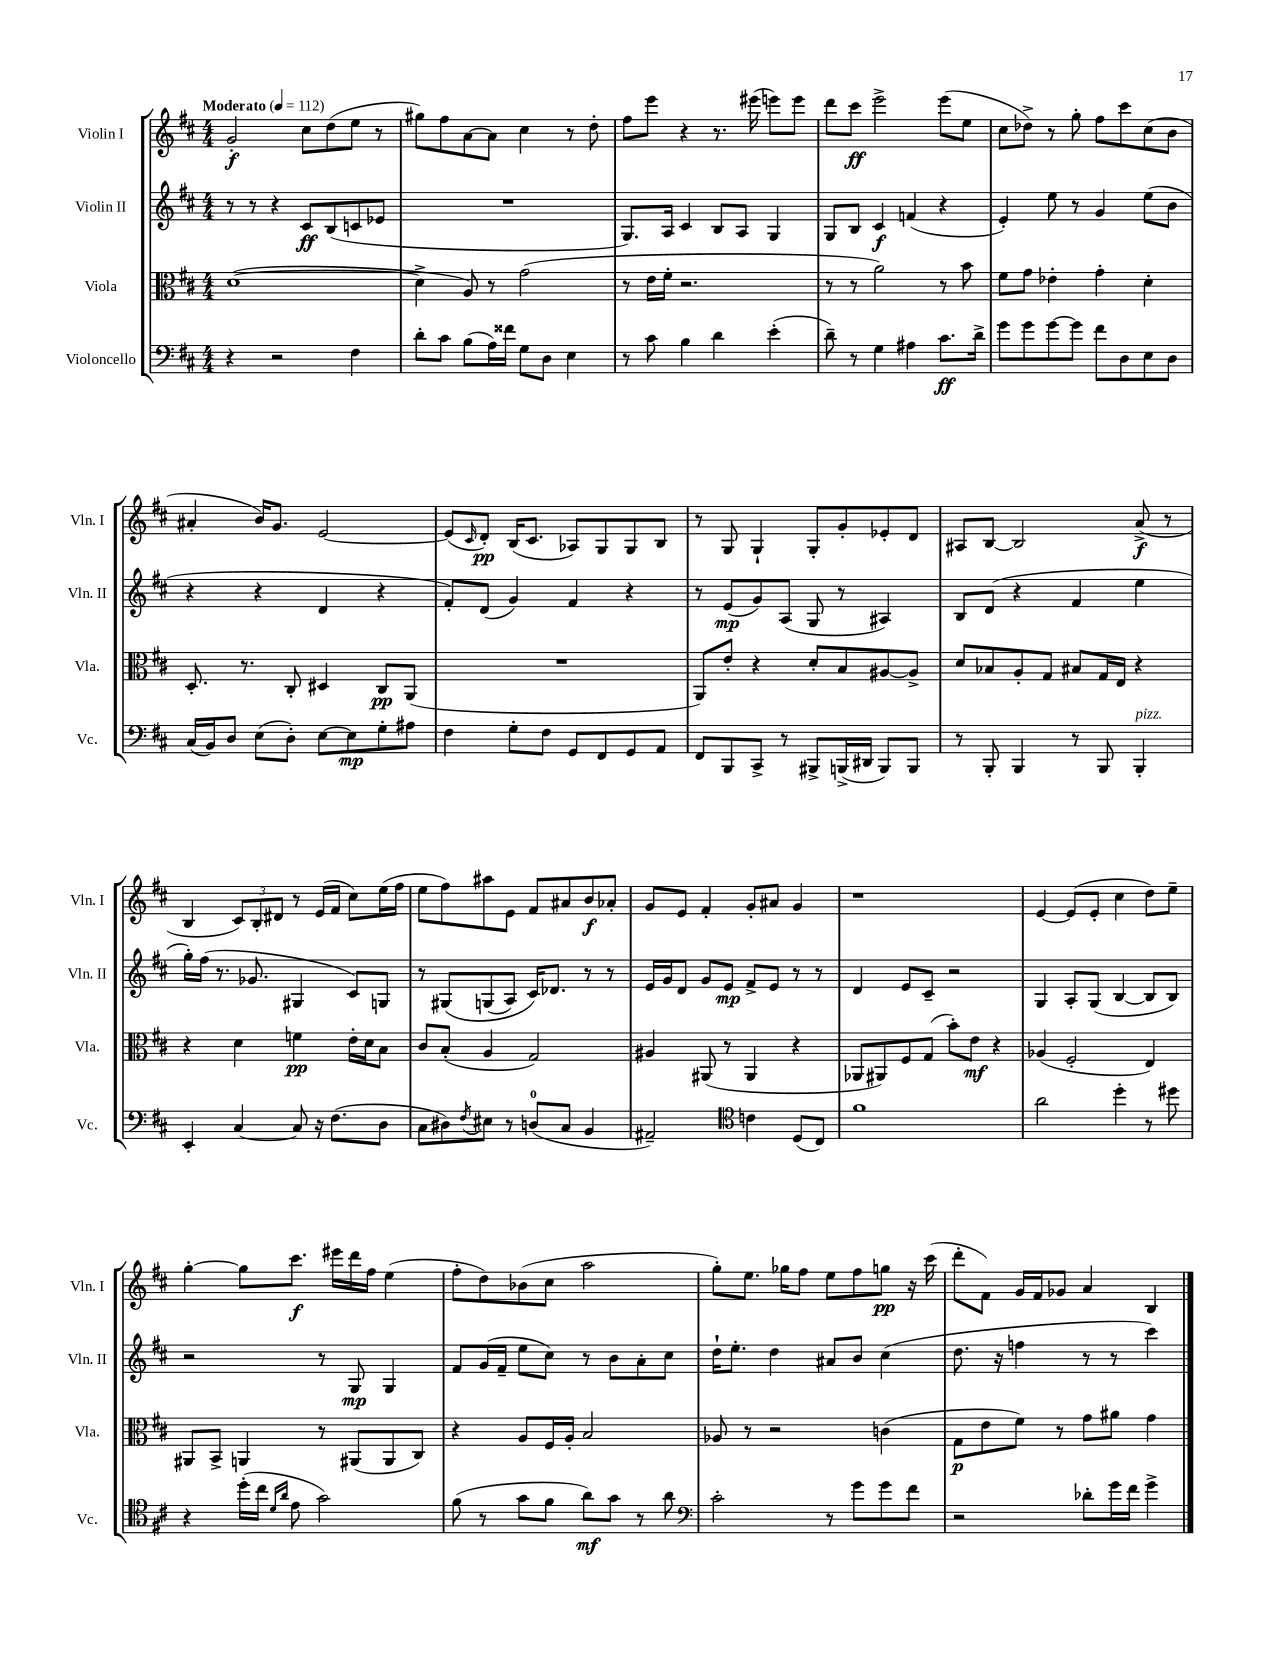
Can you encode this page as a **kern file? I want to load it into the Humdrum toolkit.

**kern	**kern	**kern	**kern
*staff4	*staff3	*staff2	*staff1
*clefF4	*clefC3	*clefG2	*clefG2
*k[f#c#]	*k[f#c#]	*k[f#c#]	*k[f#c#]
*M4/4	*M4/4	*M4/4	*M4/4
*MM112	*MM112	*MM112	*MM112
4r	([1d	8r	2g'
.	.	8r	.
2r	.	4r	.
.	.	8c#	8cc#
.	.	(8B	(8dd
4F#	.	8c	8ee
.	.	8e-	8r
=	=	=	=
8d'	4d^]	1r	8gg#)
8c#	.	.	8ff#
(8B	8A)	.	[8a
16A)	8r	.	8a]
16f##	.	.	.
8G	(2g	.	4cc#
8D	.	.	.
4E	.	.	8r
.	.	.	8dd'
=	=	=	=
8r	8r	8.G)	8ff#
8c#	16e	.	8eee
.	16f#'	16A	.
4B	2.r	4c#	4r
4d	.	8B	8.r
.	.	8A	.
.	.	.	(16eee#
(4e'	.	4G	8eee)
.	.	.	8eee
=	=	=	=
8d~)	8r	8G	8ddd
8r	8r	8B	8ccc#
4G	2a)	4c#	2eee^
4A#	.	(4f	.
8.c#	8r	4r	(8eee
.	8b	.	8ee
16d^	.	.	.
=	=	=	=
8g	8f#	4e')	8cc#
8g	8g	.	8dd-^)
[8g	4e-'	8ee	8r
8g]	.	8r	8gg'
8f#	4g'	4g	8ff#
8D	.	.	8ccc#
8E	4d'	(8ee	(8cc#
8D	.	8b	8b
=	=	=	=
(16C#	8.D'	4r	4a#'
16BB)	.	.	.
8D	.	.	.
.	8.r	.	.
(8E	.	4r	16b)
.	.	.	8.g
8D')	8C#'	.	.
[8E	4D#	4d	[2e
8E]	.	.	.
8G'	8C#	4r	.
8A#	(8AA	.	.
=	=	=	=
4F#	1r	8f#')	(8e]
.	.	.	16qqc#
.	.	(8d	8d')
8G'	.	4g)	(16B
.	.	.	8.c#
8F#	.	.	.
8GG	.	4f#	8A-)
8FF#	.	.	8G
8GG	.	4r	8G
8AA	.	.	8B
=	=	=	=
8FF#	8AA)	8r	8r
8BBB	8e'	(8e	8G
8CC#^	4r	8g)	4G`
8r	.	(8A	.
8BBB#^	8d'	8G	8G'
(16BBB^	8B	8r	8g'
16DD#	.	.	.
8BBB)	[8A#	4A#)	8e-'
8BBB	8A#^]	.	8d
=	=	=	=
8r	8d	8B	8A#
8BBB'	8B-	(8d	[8B
4BBB	8A'	4r	2B]
.	8G	.	.
8r	8B#	4f#	.
8BBB	16G	.	.
.	16E	.	.
4BBB'	4r	4ee	(8a^
.	.	.	8r
=	=	=	=
4EE'	4r	16gg')	4B
.	.	(16ff#	.
.	.	8.r	.
[4C#	4d	.	12c#)
.	.	8.g-	.
.	.	.	12B'
.	.	.	12d#
8C#]	4f	4G#	8r
16r	.	.	(16e
(8.F#	.	.	16f#
.	16e'	8c#)	8cc#)
.	16d	.	.
8D	8B	8G	(16ee
.	.	.	16ff#
=	=	=	=
8C#	8c#	8r	8ee
8D#)	(8B'	&(8G#	8ff#)
8qF#	.	.	.
8E#	4A	(8G	8aa#
8r	.	8A)	8e
(8D	2G)	16c#&)	8f#
.	.	8.d-	.
8C#	.	.	8a#
4BB	.	8r	8b
.	.	8r	8a-'
=	=	=	=
2AA#~)	4A#	16e	8g
.	.	16g	.
.	.	8d	8e
.	(8AA#	8g	4f#'
.	8r	8e	.
*clefC4	*	*	*
4c	4AA#	8f#^	8g'
.	.	8e	8a#
(8D	4r	8r	4g
8C#)	.	8r	.
=	=	=	=
1f#	8AA-	4d	1r
.	8AA#)	.	.
.	8F#	8e	.
.	(8G	8c#~	.
.	8b')	2r	.
.	8e	.	.
.	4r	.	.
=	=	=	=
2a	(4A-	4G	[4e
.	2F#'	8A'	(8e]
.	.	(8G	8e'
4dd'	.	[4B	4cc#
8r	4E)	8B]	8dd)
8dd#	.	8B)	8ee~
=	=	=	=
4r	8AA#	2r	[4gg'
.	8BB^	.	.
(16dd'	4AA	.	8gg]
16cc#	.	.	.
16qqd	.	.	.
16qqa	.	.	.
8e	.	.	8.ccc#
2g)	8r	8r	.
.	.	.	16eee#
.	(8AA#	8G	16ddd
.	.	.	16ff#
.	8AA#	4G	(4ee
.	8C#)	.	.
=	=	=	=
(8f#	4r	8f#	8ff#'
8r	.	(16g	8dd)
.	.	16f#~	.
8g	8A	8ee	(8b-
8f#	16F#	8cc#)	8cc#
.	16A'	.	.
8a)	2B	8r	2aa
8g	.	8b	.
8r	.	8a'	.
8a	.	8cc#	.
=	=	=	=
*clefF4	*	*	*
2c#'	8A-	16dd`	8gg')
.	.	8.ee'	.
.	8r	.	8.ee
.	2r	4dd	.
.	.	.	16gg-
.	.	.	8ff#
8r	.	8a#	8ee
8g	.	8b	8ff#
8g	(4c	(4cc#	8gg
8f#	.	.	16r
.	.	.	(16ccc#
=	=	=	=
2r	8G	8.dd	8ddd'
.	8e	.	8f#)
.	.	16r	.
.	8f#)	4ff	16g
.	.	.	16f#
.	8r	.	8g-
8d-'	8g	8r	4a
16g	8a#	8r	.
16f#	.	.	.
4g^	4g	4ccc#)	4B
==	==	==	==
*-	*-	*-	*-
